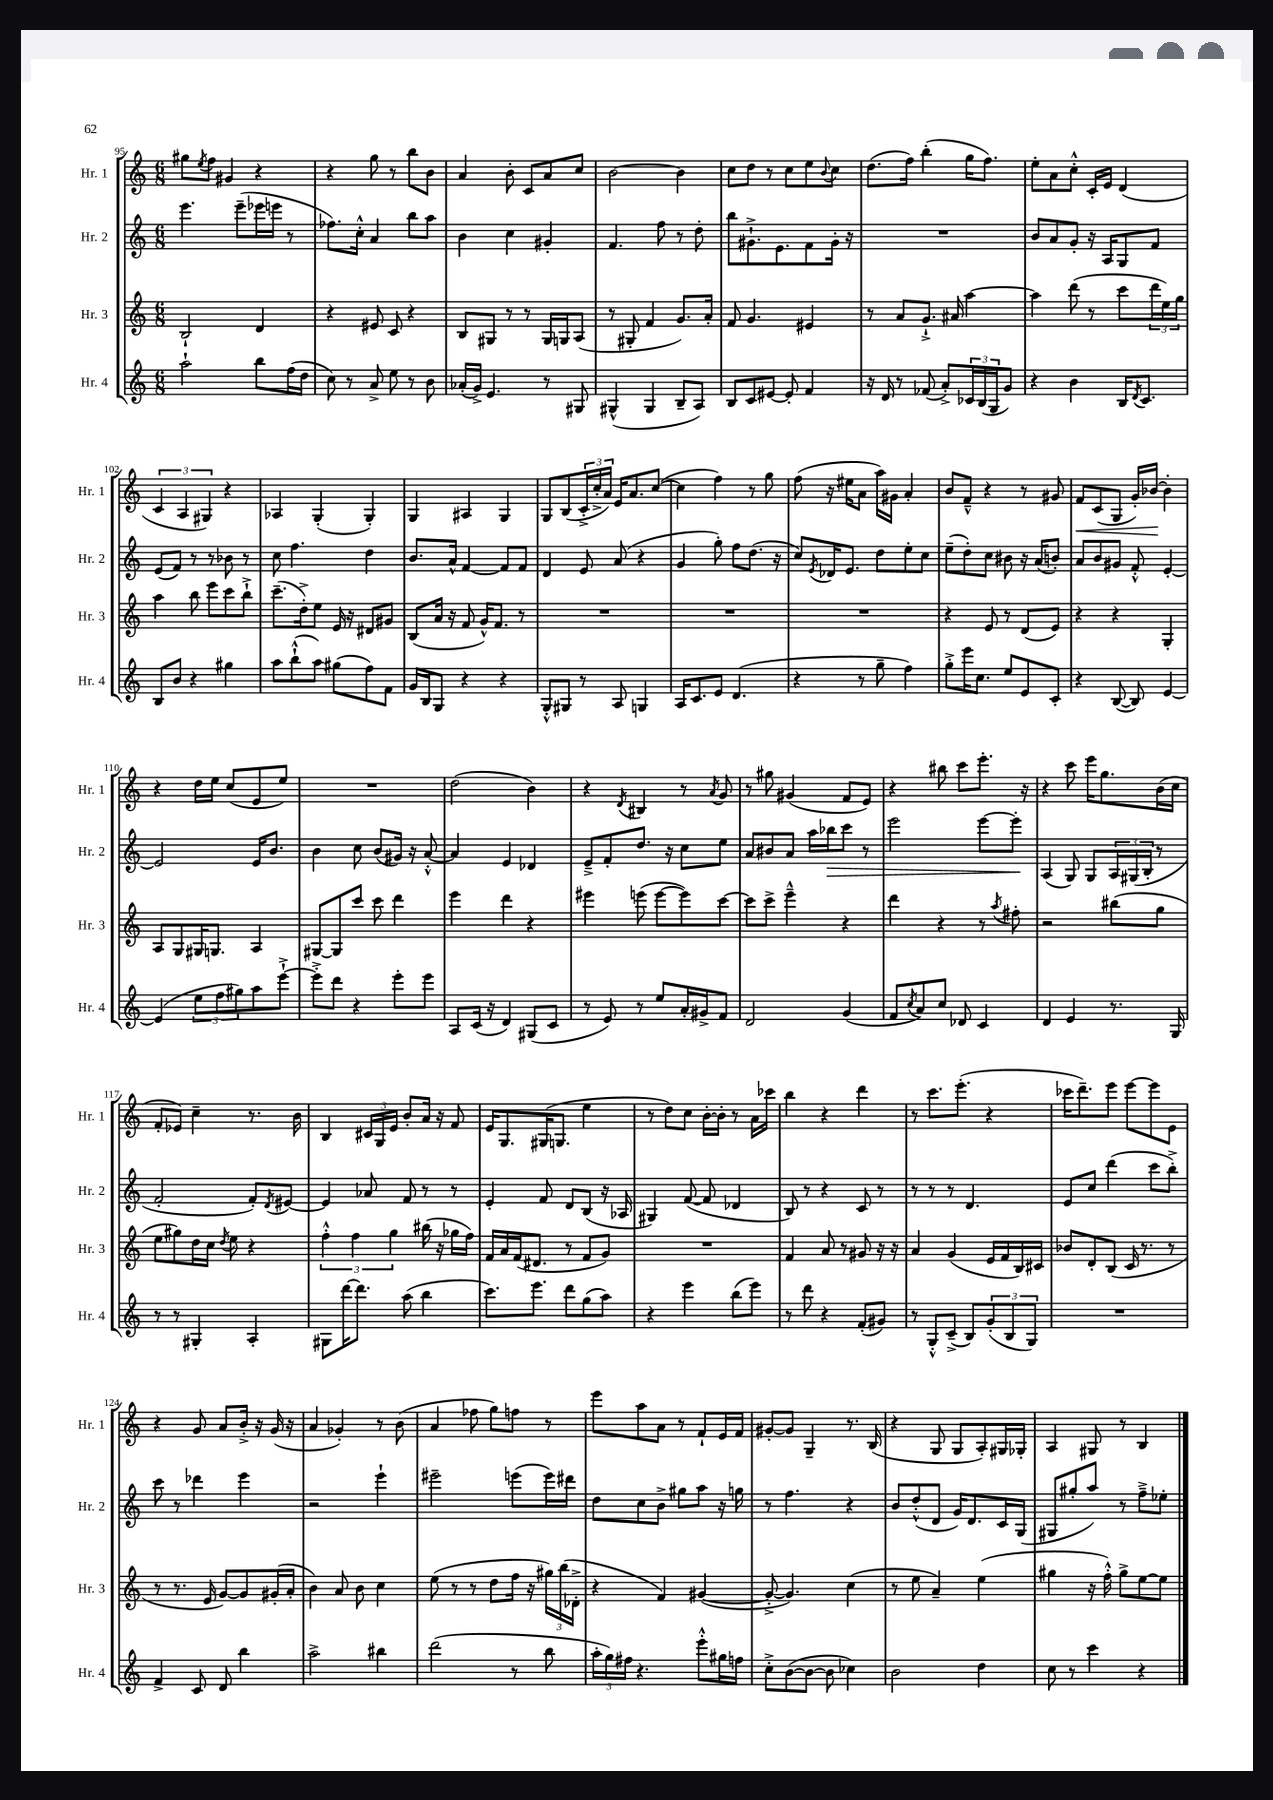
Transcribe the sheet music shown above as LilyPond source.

<<
\new StaffGroup <<
\new Staff = "s0" \with { instrumentName = "Hr. 1" shortInstrumentName = "Hr. 1" } {
    \clef treble \key c \major \numericTimeSignature \time 6/8
    gis''8 \acciaccatura { e''8 } f''8 gis'4 r4 |
    r4 g''8 r8 b''8 b'8 |
    a'4 b'8-. c'8 a'8 c''8 |
    b'2~ b'4 |
    c''8 d''8 r8 c''8 e''8 \appoggiatura { b'8 } c''8 |
    d''8.( f''16) b''4-.( g''16 f''8.) |
    e''8-. a'8 c''8-.-^ c'16-. e'16 d'4( |
    \tuplet 3/2 { c'4 a4 gis4) } r4 |
    aes4 g4-.( g4-.) |
    g4 ais4 g4 |
    g8 b8( \tuplet 3/2 { c'16-.-> c''16-.-> a'16) } e'16 a'8. c''8~( |
    c''4 f''4) r8 g''8 |
    f''8( r16 eis''16 a'8 a''16) gis'16 a'4-. |
    b'8 f'8---^ r4 r8 gis'8 |
    f'8\< c'8( g8 g'16-.) bes'16~\! bes'4-. |
    r4 d''16 e''16 c''8( e'8 e''8) |
    R2. |
    d''2( b'4) |
    r4 \acciaccatura { d'8 } bis4 r8 \acciaccatura { a'8 } g'8 |
    r8 gis''8 gis'4( f'8 e'8) |
    r4 bis''8 c'''8 e'''8.-. r16 |
    r4 c'''8 e'''16 g''8. b'16( c''16 |
    f'8-. ees'8) c''4-- r8. b'16 |
    b4 \tuplet 3/2 { cis'16 g16 e'16 } b'8-. a'16 r16 f'8 |
    e'16 g8. gis16( g8. e''4 |
    r8 d''8) c''8 b'16~-. b'16-. r8 a'16 ces'''16 |
    b''4 r4 d'''4 |
    r8 c'''8. e'''8.-.( r4 |
    ces'''16 d'''8.--) e'''8 e'''8~ e'''8 e'8 |
    r4 g'8 a'8 b'16-.-> r16 g'16( r16 |
    a'4 ges'4-.) r8 b'8( |
    a'4 fes''8 g''8) f''8 r8 |
    e'''8 a''8 a'8 r8 f'8-! e'16 f'16 |
    gis'8~-. gis'8 g4-- r8. b16( |
    r4 g8 g8 a8-.) gis16 ges16-. |
    a4 gis8 r8 b4 \bar "|." |
}
\new Staff = "s1" \with { instrumentName = "Hr. 2" shortInstrumentName = "Hr. 2" } {
    \clef treble \key c \major \numericTimeSignature \time 6/8
    e'''4. e'''8--( ees'''16 e'''16 r8 |
    fes''8.) c''16-.-^ a'4 b''8 a''8 |
    b'4 c''4 gis'4-. |
    f'4. f''8 r8 d''8-. |
    b''8 gis'8.-!-> e'8. f'8 gis'16-. r16 |
    R2. |
    b'8 a'8 g'8-. r16 a16 g8 f'8 |
    e'8( f'8) r8 r8 bes'8 r8 |
    c''8 f''4. d''4 |
    b'8. a'16-^ f'4~ f'8 f'8 |
    d'4 e'8 a'8( r4 |
    g'4 g''8-.) f''8 d''8.( r16 |
    c''8) \acciaccatura { e'8 } des'16 e'8. d''8 e''8-. c''8 |
    e''8--( d''8-.) c''8 bis'8 r16 a'16( b'8-.) |
    a'8 b'8 gis'8 f'8-.-^ e'4~-. |
    e'2 e'16 b'8. |
    b'4 c''8 b'8( gis'16) r16 a'8~-.-^ |
    a'4 e'4 des'4 |
    e'8---> f'8-. d''8. r16 c''8 e''8 |
    a'8 bis'8 a'8 a''16 bes''16\> c'''8 r8 |
    e'''2 e'''8~ e'''8-.\! |
    a4( g8) g8 \tuplet 3/2 { a16 gis16( b16-. } r8 |
    f'2-. f'8-.) \acciaccatura { d'8 } eis'8~ |
    eis'4 aes'8 f'8 r8 r8 |
    e'4-. f'8 d'8 b8( r16 aes16 |
    gis4) f'8~( f'8 des'4 |
    b8) r8 r4 c'8 r8 |
    r8 r8 r8 d'4. |
    e'8 c''8 d'''4( c'''8 b''8-.->) |
    c'''8 r8 des'''4 e'''4 |
    r2 e'''4-! |
    eis'''2-- e'''8( e'''16) dis'''16 |
    d''8 c''8 b'8-> gis''8 a''8 r16 g''16 |
    r8 f''4. r4 |
    b'8 d''8-.-^( d'8 g'16) d'8. c'16 g16( |
    gis8 gis''8-. a''8) r8 f''8---> ees''8-. \bar "|." |
}
\new Staff = "s2" \with { instrumentName = "Hr. 3" shortInstrumentName = "Hr. 3" } {
    \clef treble \key c \major \numericTimeSignature \time 6/8
    b2-! d'4 |
    r4 eis'8 c'8 r4 |
    b8 gis8 r8 r8 gis16 g16 a8( |
    r8 gis8-. f'4 g'8.) a'16-. |
    f'8 g'4. eis'4 |
    r8 a'8 g'8.-!-> ais'16 a''4~ |
    a''4 d'''8( r8 c'''8 \tuplet 3/2 { d'''16 e''16) g''16 } |
    a''4 b''8 e'''8 c'''8 b''8-!-> |
    c'''8.--( d''16-.->) e''8 e'16 r16 dis'8 gis'8 |
    b8( a'16 r16 f'8 g'16-^) f'8. r8 |
    R2. |
    R2. |
    R2. |
    r4 e'8 r8 d'8( e'8) |
    r4 r4 g4-. |
    a8 g8 gis16 g8. a4 |
    gis8~ gis8 c'''8 c'''8 d'''4 |
    e'''4 d'''4 r4 |
    eis'''4 e'''8( e'''8~ e'''8) c'''8~ |
    c'''8 c'''8-> e'''4---^ r4 |
    d'''4 r4 r8 \acciaccatura { a''8 } fis''8-. |
    r2 bis''8( g''8 |
    e''8 gis''8) d''16 c''16 \acciaccatura { d''8 } e''8 r4 |
    \tuplet 3/2 { f''4-.-^ f''4 g''4 } bis''16( r16 ges''16 f''16) |
    f'16 a'16 f'16( dis'8. r8 f'8 g'8) |
    R2. |
    f'4 a'8 r8 gis'8 r16 r16 |
    a'4 g'4( e'16 f'16 b16) cis'16 |
    bes'8 d'8-. b8( c'16 r8. r8 |
    r8 r8. e'16 g'8~) g'8 gis'16-.( a'16-. |
    b'4) a'8 b'8 c''4 |
    e''8( r8 r8 d''8 f''16 r16 \tuplet 3/2 { gis''16) b''16( des'16-.-> } |
    r4 f'4) gis'4~( |
    gis'8~-.-> gis'4.) c''4( |
    r8 e''8 a'4--) e''4( |
    gis''4 r16 f''16-.-^) gis''8-> e''8~ e''8 \bar "|." |
}
\new Staff = "s3" \with { instrumentName = "Hr. 4" shortInstrumentName = "Hr. 4" } {
    \clef treble \key c \major \numericTimeSignature \time 6/8
    a''2-! b''8 f''16( d''16 |
    c''8) r8 a'8-> e''8 r8 b'8 |
    aes'16-.( g'16->) e'4. r8 gis8 |
    gis4-^( gis4 b8-- a8) |
    b8 c'8 eis'8~ eis'8-. f'4 |
    r16 d'16 r8 fes'8( a'8-.->) \tuplet 3/2 { ces'16 b16( g16 } g'8) |
    r4 b'4 b16 \acciaccatura { d'8 } c'8. |
    b8 b'8 r4 gis''4 |
    a''8 b''8-!-^( a''8) gis''8( f''8) f'8 |
    g'16 b16 g8 r4 r4 |
    g8-.-^ gis8 r8 a8 g4 |
    a16 c'8. e'8 d'4.( |
    r4 r8 g''8-- f''4) |
    g''8-.-> e'''16 c''8. e''8 e'8 c'8-. |
    r4 b8~( b8) e'4~ |
    e'4( \tuplet 3/2 { e''8 f''8 gis''8) } a''8 e'''8~-!-> |
    e'''8-.-> d'''8 r4 e'''8-. e'''8 |
    a8 c'16( r16 d'4) gis8( c'8 |
    r8 e'8) r8 e''8 a'16-. gis'16-> f'8 |
    d'2 g'4( |
    f'8 \acciaccatura { c''8 } a'8) c''8 des'8 c'4 |
    d'4 e'4 r8. g16 |
    r8 r8 gis4-. a4-. |
    gis8 d'''16~ d'''8. a''8( b''4 |
    c'''8.) e'''8. d'''8 g''8( a''8) |
    r4 e'''4 b''8( e'''8) |
    r8 d'''8 r4 f'8-.( gis'8) |
    r8 g8-.-^ c'8--->( b8) \tuplet 3/2 { g'8-.( b8 g8) } |
    R2. |
    f'4-> c'8 d'8 b''4 |
    a''2-> bis''4 |
    d'''2( r8 b''8 |
    \tuplet 3/2 { a''16-. g''16) fis''16 } r4. e'''8-.-^ gis''16 f''16 |
    c''8-.-> b'8~( b'8~ b'8 ces''4) |
    b'2 d''4 |
    c''8 r8 c'''4 r4 \bar "|." |
}
>>
>>
\layout { \context { \Score currentBarNumber = #95 } }
